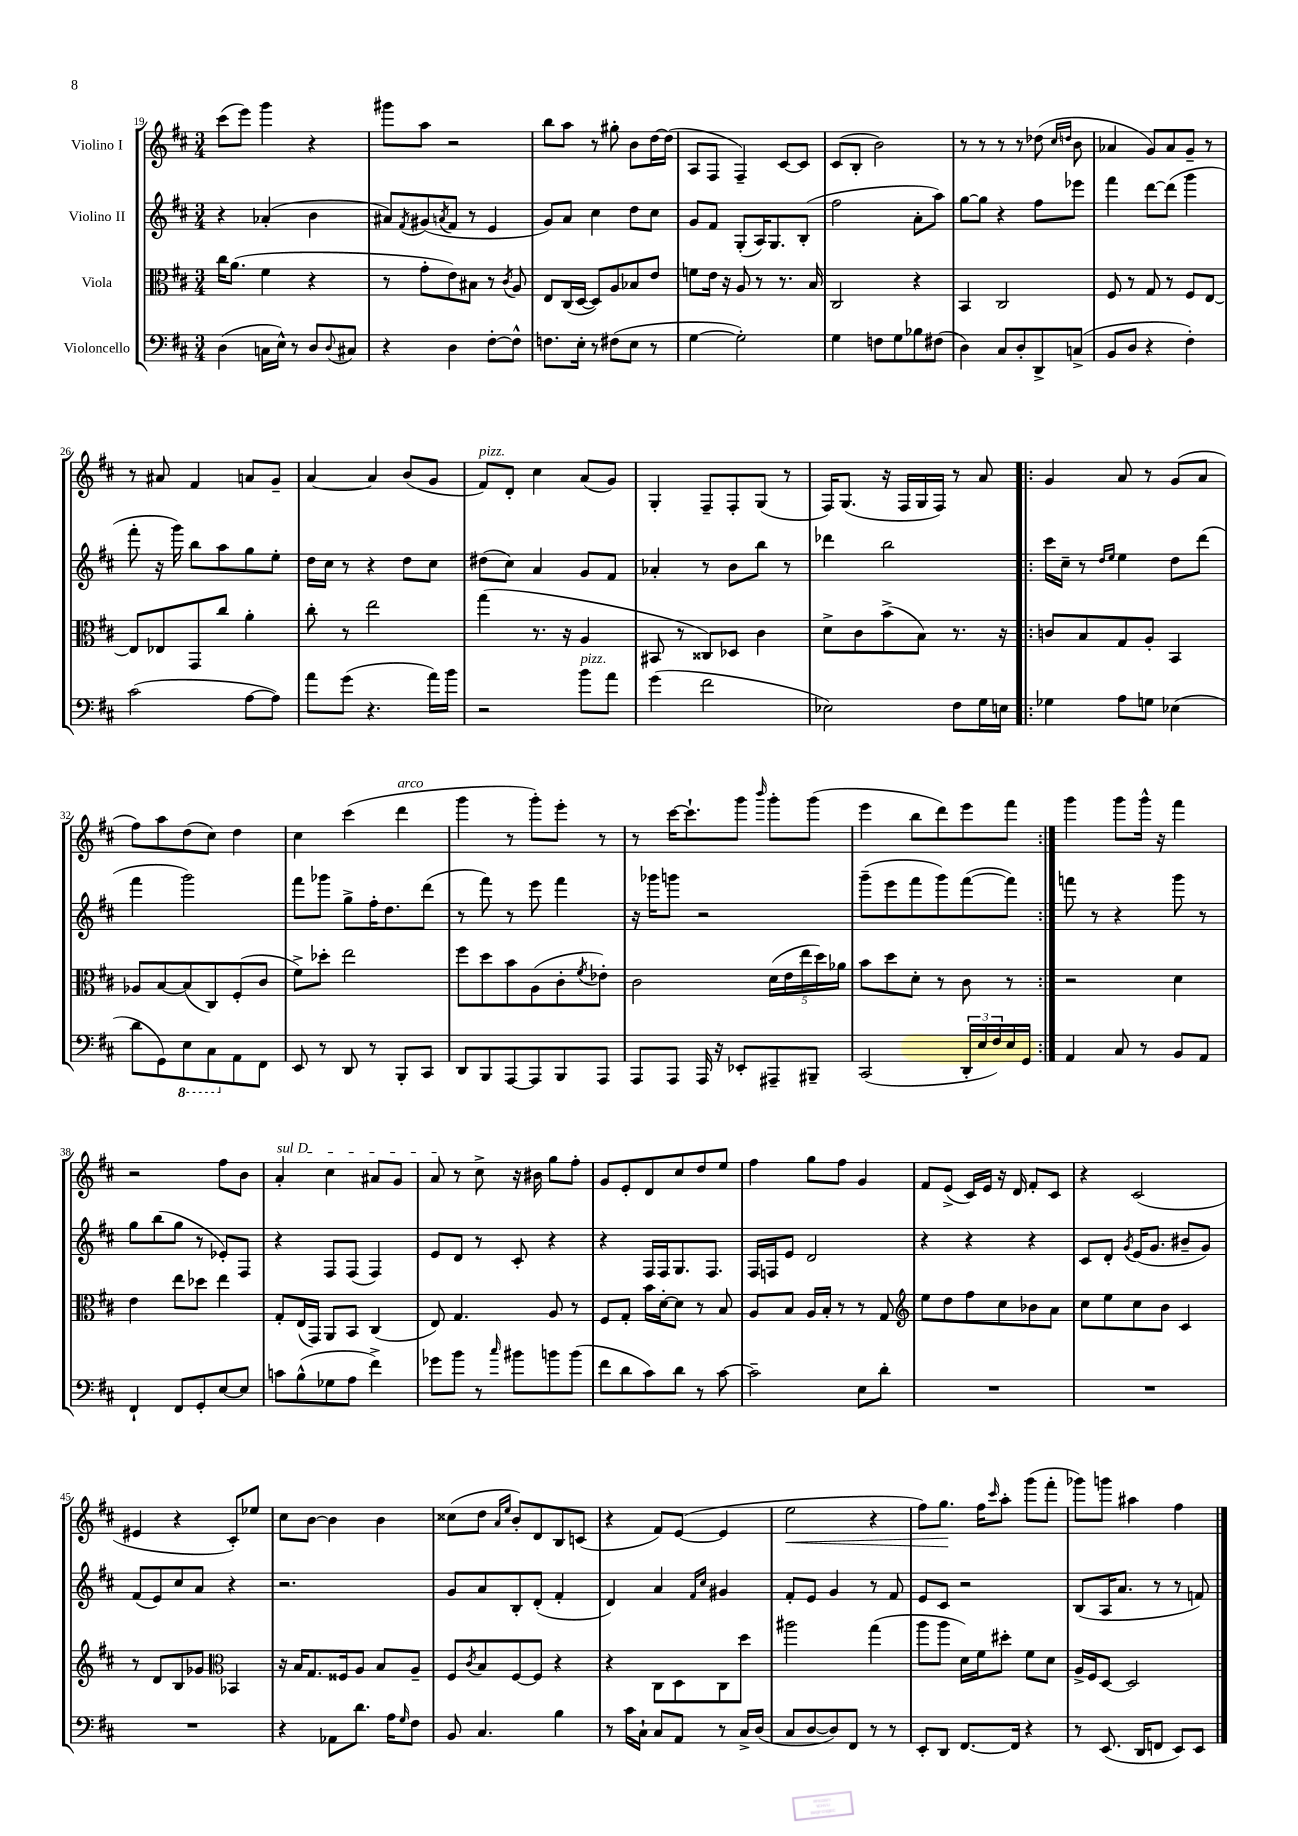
<<
\new StaffGroup <<
\new Staff = "s0" \with { instrumentName = "Violino I" } {
    \clef treble \key d \major \numericTimeSignature \time 3/4
    cis'''8( e'''8) g'''4 r4 |
    gis'''8 a''8 r2 |
    b''8 a''8 r8 gis''8-. b'8 d''16~ d''16( |
    a8 fis8 fis4--) cis'8~ cis'8 |
    cis'8( b8-. b'2) |
    r8 r8 r8 r8 des''8( \grace { cis''16 d''16 } b'8 |
    aes'4 g'8) aes'8 g'8-- r8 |
    r8 ais'8 fis'4 a'8 g'8-- |
    a'4~ a'4 b'8( g'8 |
    fis'8^\markup { \italic "pizz." }) d'8-. cis''4 a'8( g'8) |
    g4-. fis8-- fis8-. g8( r8 |
    fis16) g8.( r16 fis16 g16 fis16) r8 a'8 |
    \repeat volta 2 { g'4 a'8 r8 g'8( a'8 |
    fis''8) a''8 d''8( cis''8) d''4 |
    cis''4 cis'''4( d'''4^\markup { \italic "arco" } |
    g'''4 r8 g'''8-.) e'''8-. r8 |
    r8 cis'''16~ cis'''8.-! g'''8 \grace { b'''16 } g'''8-. g'''8( |
    e'''4 b''8 d'''8) e'''8 fis'''8 | }
    g'''4 g'''8 g'''16-^ r16 fis'''4 |
    r2 fis''8 b'8 |
    \once \override TextSpanner.bound-details.left.text = \markup { \italic "sul D" } a'4-.\startTextSpan cis''4 ais'8 g'8 |
    a'8\stopTextSpan r8 cis''8-> r16 bis'16 g''8 fis''8-. |
    g'8 e'8-. d'8 cis''8 d''8 e''8 |
    fis''4 g''8 fis''8 g'4 |
    fis'8 e'8->( cis'16) e'16 r16 d'16 fis'8-. cis'8 |
    r4 cis'2( |
    eis'4 r4 cis'8-.) ees''8 |
    cis''8 b'8~ b'4 b'4 |
    cisis''8( d''8 \grace { a'16 e''16 } b'8-.) d'8 b8 c'8( |
    r4 fis'8) e'8~( e'4 |
    e''2\< r4 |
    fis''8) g''8.\! fis''16 \grace { cis'''16 } a''8-. g'''8( fis'''8-. |
    ges'''8) g'''8 ais''4 fis''4 \bar "|." |
}
\new Staff = "s1" \with { instrumentName = "Violino II" } {
    \clef treble \key d \major \numericTimeSignature \time 3/4
    r4 aes'4-.( b'4 |
    ais'8) \acciaccatura { fis'8 } gis'8( \acciaccatura { a'8 } fis'8 r8 e'4 |
    g'8) a'8 cis''4 d''8 cis''8 |
    g'8 fis'8 g8-.( a16) g8. b8-.( |
    fis''2 a'8-. a''8) |
    g''8~ g''8 r4 fis''8 ees'''8 |
    fis'''4 d'''8~ d'''8( g'''4 |
    fis'''8-. r16 g'''16) b''8 a''8 g''8 e''8-. |
    d''16 cis''16 r8 r4 d''8 cis''8 |
    dis''8( cis''8) a'4 g'8 fis'8 |
    aes'4-. r8 b'8 b''8 r8 |
    des'''4 b''2 |
    \repeat volta 2 { cis'''16 cis''16-- r8 \grace { d''16 e''16 } e''4 d''8 d'''8( |
    fis'''4 g'''2) |
    fis'''8 ges'''8 g''8-> fis''16-. d''8. d'''8( |
    r8 fis'''8) r8 e'''8 fis'''4 |
    r16 ges'''16 g'''8 r2 |
    g'''8--( e'''8 fis'''8 g'''8) fis'''8~( fis'''8) | }
    f'''8 r8 r4 g'''8 r8 |
    g''8 b''8( g''8 r8 ees'8-.) fis8 |
    r4 fis8 fis8( fis4) |
    e'8 d'8 r8 cis'8-. r4 |
    r4 fis16 fis16 g8. fis8. |
    fis16 f16 e'8 d'2 |
    r4 r4 r4 |
    cis'8 d'8-. \acciaccatura { g'8 } e'16( g'8. bis'8-- g'8) |
    fis'8( e'8) cis''8 a'8 r4 |
    r2. |
    g'8 a'8 b8-. d'8-.( fis'4-. |
    d'4) a'4 \grace { fis'16 cis''16 } gis'4 |
    fis'8-. e'8 g'4 r8 fis'8 |
    e'8 cis'8 r2 |
    b8( a16 a'8. r8 r8 f'8) \bar "|." |
}
\new Staff = "s2" \with { instrumentName = "Viola" } {
    \clef alto \key d \major \numericTimeSignature \time 3/4
    cis''16 a'8.( fis'4 r4 |
    r8 g'8-. e'8) bis8 r8 \acciaccatura { cis'8 } a8 |
    e8 cis16( d16~ d8) a8 bes8 e'8 |
    f'8 e'16 r16 a8 r8 r8. b16 |
    cis2 r4 |
    b,4 cis2 |
    fis8 r8 g8 r8 fis8 e8~ |
    e8 ees8 g,8 cis''8 a'4-. |
    cis''8-. r8 e''2 |
    g''4( r8. r16 a4 |
    bis,8 r8 cisis8) des8 cis'4 |
    d'8-> cis'8 b'8->( b8) r8. r16 |
    \repeat volta 2 { c'8 b8 g8 a8-. b,4 |
    aes8 b8~ b8( cis8) fis8-.( cis'8 |
    fis'8->) des''8-. e''2 |
    fis''8 d''8 b'8 a8( cis'8-. \acciaccatura { fis'8 } ees'8-.) |
    cis'2 \tuplet 5/4 { d'16( e'16 e''16 d''16) aes'16 } |
    b'8 d''8 d'8-. r8 cis'8 r8 | }
    r2 d'4 |
    e'4 e''8 des''8 e''4 |
    g8-. e16( g,16) a,8 b,8 cis4( |
    e8) g4. a8 r8 |
    fis8 g8-. b'16 d'16~-. d'8 r8 b8 |
    a8 b8 a16 b16-. r8 r8 g8 |
    \clef treble e''8 d''8 fis''8 cis''8 bes'8 a'8 |
    cis''8 e''8 cis''8 b'8 cis'4 |
    r8 d'8 b8 ges'8 \clef alto bes,4 |
    r16 b16 g8. fisis16 a8 b8 a8-- |
    fis8 \acciaccatura { cis'8 } b8 fis8~ fis8 r4 |
    r4 cis8 d8 cis8 d''8 |
    ais''2 g''4( |
    a''8 a''8 d'16) fis'16 dis''8-. fis'8 d'8 |
    a16-> fis16 d8~ d2 \bar "|." |
}
\new Staff = "s3" \with { instrumentName = "Violoncello" } {
    \clef bass \key d \major \numericTimeSignature \time 3/4
    d4( c16 e16-^) r8 d8 \appoggiatura { d8 } cis8 |
    r4 d4 fis8~-. fis8-^ |
    f8. e16-. r8 fis8( e8 r8 |
    g4~ g2-.) |
    g4 f8 g8 bes8 fis8( |
    d4) cis8 d8-. d,8-> c8->( |
    b,8 d8 r4 fis4-.) |
    cis'2( a8~ a8) |
    a'8 g'8( r4. a'16) b'16 |
    r2 b'8^\markup { \italic "pizz." } a'8 |
    g'4( fis'2 |
    ees2) fis8 g16 e16 |
    \repeat volta 2 { ges4 a8 g8 ees4( |
    d'8 g,8) \ottava #-1 e,8 cis,8 \ottava #0 a,8 fis,8 |
    e,8 r8 d,8 r8 b,,8-. cis,8 |
    d,8 b,,8 a,,8~ a,,8 b,,8 a,,8 |
    a,,8 a,,8 a,,16 r16 ees,8-. ais,,8-- bis,,8-- |
    cis,2( \tuplet 3/2 { d,16-. e16 fis16) } e16 g,16 | }
    a,4 cis8 r8 b,8 a,8 |
    fis,4-! fis,8 g,8-. e8~ e8 |
    c'8 b8-^( ges8 a8 fis'4->) |
    ges'8 b'8 r8 \grace { cis''16 } bis'8 b'8 b'8( |
    fis'8 d'8 cis'8) d'8 r8 cis'8~ |
    cis'2-- e8 d'8-. |
    R2. |
    R2. |
    R2. |
    r4 aes,8 d'8. a16 \grace { g16 } fis8 |
    b,8 cis4. b4 |
    r8 cis'16 cis16-! cis8 a,8 r8 cis16-> d16( |
    cis8 d8~ d8) fis,8 r8 r8 |
    e,8-. d,8 fis,8.~ fis,16 r4 |
    r8 e,8.( d,16 f,8 e,8) e,8 \bar "|." |
}
>>
>>
\layout { \context { \Score currentBarNumber = #19 } }
